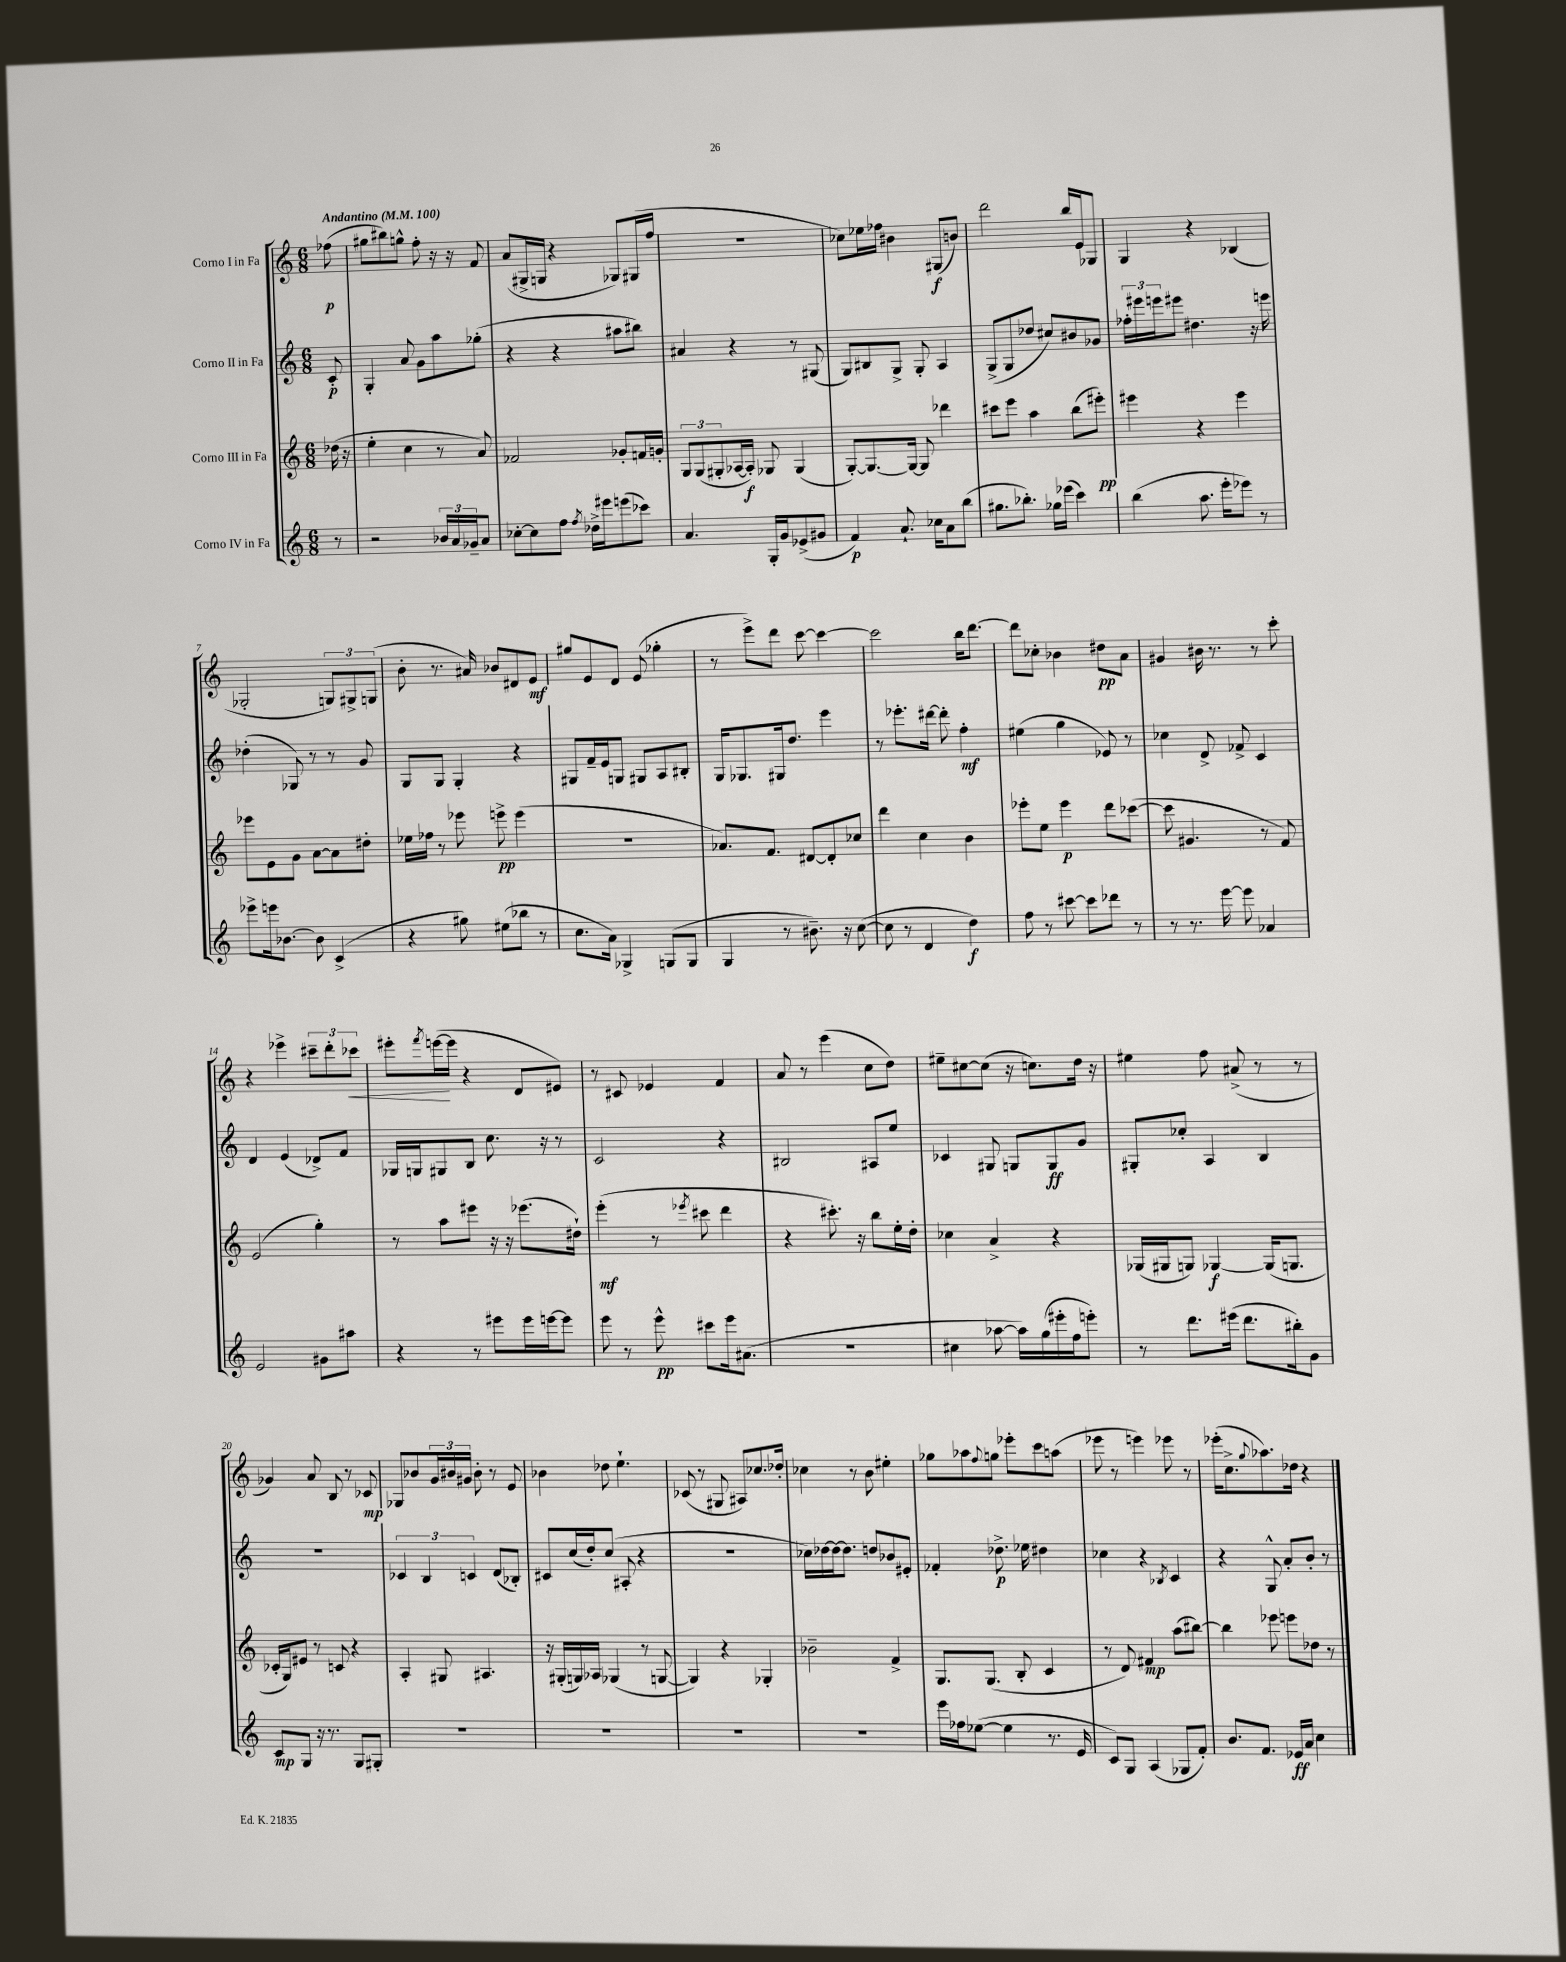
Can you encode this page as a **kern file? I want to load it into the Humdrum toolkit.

**kern	**dynam	**kern	**dynam	**kern	**dynam	**kern	**dynam
*part4	*part4	*part3	*part3	*part2	*part2	*part1	*part1
*staff4	*staff4	*staff3	*staff3	*staff2	*staff2	*staff1	*staff1
*I"Corno IV in Fa	*	*I"Corno III in Fa	*	*I"Corno II in Fa	*	*I"Corno I in Fa	*
*clefG2	*	*clefG2	*	*clefG2	*	*clefG2	*
*k[]	*	*k[]	*	*k[]	*	*k[]	*
*M6/8	*	*M6/8	*	*M6/8	*	*M6/8	*
*MM100	*	*MM100	*	*MM100	*	*MM100	*
=	=	=	=	=	=	=	=
!	!	!	!	!	!	!LO:TX:a:B:t=Andantino	!
8r	.	(16dd-X\	.	8c'/	p	(8ff-X\	p
.	.	16r	.	.	.	.	.
=1	=1	=1	=1	=1	=1	=1	=1
2r	.	4ee'\	.	4G'/	.	8gg#X\L	.
.	.	.	.	.	.	8bb#X\)	.
.	.	4cc\	.	8a/	.	8ggn^^\J	.
.	.	.	.	8g\L	.	8ff'\	.
24b-X/LL	.	8r	.	8aa\	.	16r	.
24a/	.	.	.	.	.	.	.
.	.	.	.	.	.	16r	.
24g-X~/J	.	.	.	.	.	.	.
8a/J	.	8a/)	.	(8gg-X'\J	.	8f/	.
=2	=2	=2	=2	=2	=2	=2	=2
[8cc-X'\L	.	2f-X/	.	4r	.	(8a/L	.
8cc-\]	.	.	.	.	.	16G#X^/L	.
.	.	.	.	.	.	16Gn/JJ	.
8ff\J	.	.	.	4r	.	4r	.
8qff/	.	.	.	.	.	.	.
16dd-X^\LL	.	.	.	.	.	.	.
16eee#X\J	.	.	.	.	.	.	.
(8eeen\	.	8g-X'/L	.	8aa#X\L	.	8G-X/L)	.
8ccc-X\J)	.	16fn/L	.	8bb#X\J)	.	(16G#X/L	.
.	.	16gn'/JJ	.	.	.	16ff/JJ	.
=3	=3	=3	=3	=3	=3	=3	=3
4.a/	.	12G/L	.	4a#X/	.	2.r	.
.	.	(12G/	.	.	.	.	.
.	.	12G#X'/	.	.	.	.	.
.	.	[16A-X/L	.	4r	.	.	.
.	.	16A-'/JJ])	f	.	.	.	.
16G'/LL	.	8G-X/	.	.	.	.	.
16g/J	.	.	.	.	.	.	.
(8e-X^/	.	(4G-/	.	8r	.	.	.
8g#X/J	.	.	.	(8G#X/	.	.	.
=4	=4	=4	=4	=4	=4	=4	=4
4f/)	p	[8G'/L)	.	8G/L)	.	8cc-X\L)	.
.	.	8.G/_	.	8B#X/	.	16ee-X\L	.
.	.	.	.	.	.	16ff-X\JJ	.
8.a`/	.	.	.	8G^/J	.	4b#X\	.
.	.	16G/Jk_	.	.	.	.	.
.	.	8G/]	.	8G'/	.	.	.
16cc-X\KL	.	.	.	.	.	.	.
8a\	.	4ddd-X\	.	4A/	.	(8G#X/L	f
(8bb\J	.	.	.	.	.	8bn/J)	.
=5	=5	=5	=5	=5	=5	=5	=5
8.gg#X\L	.	8ccc#X\L	.	(8G^/L	.	2ddd\	.
.	.	8eee\J	.	8G/	.	.	.
8.bb-X'\J)	.	.	.	.	.	.	.
.	.	4aa\	.	8dd-X/J	.	.	.
16gg-X\LL	.	.	.	8cc#X/L)	.	.	.
(16eee-X\JJ	.	.	.	.	.	.	.
4ccc\)	.	(8bb\L	.	8b#X/	.	16bb/LL	.
.	.	.	.	.	.	16e/J	.
.	.	8eee#X'\J)	pp	8g-X/J	.	8G-X/J	.
=6	=6	=6	=6	=6	=6	=6	=6
(4bb\	.	4eee#X\	.	24ff-X'\LL	.	4G/	.
.	.	.	.	24eee#X\	.	.	.
.	.	.	.	24eeen\J	.	.	.
.	.	.	.	8eee#X\J	.	.	.
8.aa\	.	4r	.	4.dd#X\	.	4r	.
16eee'\KL	.	.	.	.	.	.	.
8eee-X\J)	.	4eee#\	.	.	.	(4B-X/	.
8r	.	.	.	16r	.	.	.
.	.	.	.	16eeen\	.	.	.
!!LO:LB:g=z
=7	=7	=7	=7	=7	=7	=7	=7
8eee-X^\L	.	8eee-X\L	.	(4dd-X'\	.	2G-X'/	.
16eeen\k	.	8e\	.	.	.	.	.
[8.b-X\J	.	.	.	.	.	.	.
.	.	8g\J	.	8G-X/)	.	.	.
8b-\]	.	[8a\L	.	8r	.	.	.
(4c^/	.	8a\]	.	8r	.	12Gn/L)	.
.	.	.	.	.	.	12G#X^/	.
.	.	8dd#X'\J	.	8g/	.	.	.
.	.	.	.	.	.	(12Gn/J	.
=8	=8	=8	=8	=8	=8	=8	=8
4r	.	16ee-X\LL	.	8G/L	.	8b'\	.
.	.	16ff-X\JJ	.	.	.	.	.
.	.	8r	.	8G/J	.	8.r	.
8gg#X\)	.	8eee-X\	.	4G'/	.	.	.
.	.	.	.	.	.	16a#X/)	.
(8ee#X\L	.	8eeen^\	pp	.	.	8b-X/L	.
8bb-X\J	.	(4eee\	.	4r	.	8d#X/	.
8r	.	.	.	.	.	8e/J	mf
=9	=9	=9	=9	=9	=9	=9	=9
8.cc\L	.	2.r	.	8G#X/L	.	8gg#X/L	.
.	.	.	.	16f~/L	.	8e/	.
16a\Jk)	.	.	.	16e/J	.	.	.
4G-X^/	.	.	.	8Gn/J	.	8d/J	.
.	.	.	.	8G#X/L	.	(8e/	.
(8Gn/L	.	.	.	8A/	.	4gg-X'\	.
8G/J	.	.	.	8B#X'/J	.	.	.
=10	=10	=10	=10	=10	=10	=10	=10
4G/	.	8.a-X/L)	.	16G/KL	.	8r	.
.	.	.	.	8.G-X/	.	.	.
.	.	.	.	.	.	8eee^\L)	.
.	.	8.f/J	.	.	.	.	.
8r	.	.	.	16G#X/k	.	8ddd\J	.
.	.	.	.	8.dd/J	.	.	.
8.b#X~\)	.	[8d#X/L	.	.	.	[8ccc\	.
.	.	8d#'/]	.	4eee\	.	4ccc\_	.
16r	.	.	.	.	.	.	.
([8cc\	.	8cc-X/J	.	.	.	.	.
=11	=11	=11	=11	=11	=11	=11	=11
8cc\]	.	4ddd\	.	8r	.	2ccc\]	.
8r	.	.	.	8.eee-X'\L	.	.	.
4d/	.	4cc\	.	.	.	.	.
.	.	.	.	[16ddd#X\Jk	.	.	.
.	.	.	.	8ddd#'\]	.	.	.
4dd\)	f	4b\	.	4ff'\	mf	16bb\KL	.
.	.	.	.	.	.	[8.ddd\J	.
=12	=12	=12	=12	=12	=12	=12	=12
8ff\	.	8eee-X'\L	.	(4ee#X\	.	8ddd\L]	.
8r	.	8ee\J	.	.	.	8cc-X'\J	.
[8ccc#X\	.	4eee-\	p	4gg\	.	4b-X\	.
8ccc#\L]	.	.	.	.	.	.	.
8ddd-X\J	.	8ddd\L	.	8e-X/)	.	8dd#X\L	pp
8r	.	([8ccc-X\J	.	8r	.	8a\J	.
=13	=13	=13	=13	=13	=13	=13	=13
8r	.	8ccc-\]	.	4cc-X\	.	4g#X/	.
8.r	.	4.g#X/	.	.	.	.	.
.	.	.	.	8d^/	.	16b#X\	.
[16eee\	.	.	.	.	.	8.r	.
8eee\]	.	.	.	8f-X^/	.	.	.
4a-X/	.	8r	.	4c/	.	8r	.
.	.	8f/)	.	.	.	8ccc'\	.
!!LO:LB:g=z
=14	=14	=14	=14	=14	=14	=14	=14
2e/	.	(2e/	.	4d/	.	4r	.
.	.	.	.	(4e/	.	4eee-X^\	.
8g#X\L	.	4gg'\)	.	8d-X^/L)	.	12ccc#X~\L	.
.	.	.	.	.	.	12ddd'\	.
8aa#X\J	.	.	.	8f/J	.	.	.
!	!	!	!	!	!	!	!LO:HP:b
.	.	.	.	.	.	12ccc-X\J	<
=15	=15	=15	=15	=15	=15	=15	=15
4r	.	8r	.	16G-X/LL	.	8eee#X'\L	.
.	.	.	.	16Gn/J	.	.	.
.	.	.	.	.	.	8qfff/	.
.	.	8aa\L	.	8G#X/	.	([16eeen\L	.
.	.	.	.	.	.	16eee\JJ]	[
8r	.	8eee#X\J	.	8B/J	.	4r	.
8eee#X\L	.	16r	.	8.cc\	.	.	.
.	.	16r	.	.	.	.	.
16eee#\L	.	(8.eee-X\L	.	.	.	8d/L	.
[16eeen\J	.	.	.	16r	.	.	.
8eee\J]	.	.	.	8r	.	8e#X/J)	.
.	.	16dd#X`\Jk)	.	.	.	.	.
=16	=16	=16	=16	=16	=16	=16	=16
8eee\	.	(4eee'\	mf	2c/	.	8r	.
8r	.	.	.	.	.	8c#X/	.
8eee^^\	pp	8r	.	.	.	4e-X/	.
.	.	8qeee-X/	.	.	.	.	.
8ccc#X\L	.	8ccc#X\	.	.	.	.	.
16eee\k	.	4ddd\	.	4r	.	4f/	.
(8.a#X\J	.	.	.	.	.	.	.
=17	=17	=17	=17	=17	=17	=17	=17
2.r	.	4r	.	2B#X/	.	8a/	.
.	.	.	.	.	.	8r	.
.	.	8.ccc#X'\)	.	.	.	(4eee\	.
.	.	16r	.	.	.	.	.
.	.	8bb\L	.	8A#X/L	.	8cc\L	.
.	.	16ee'\L	.	8ee/J	.	8dd\J)	.
.	.	16dd'\JJ	.	.	.	.	.
=18	=18	=18	=18	=18	=18	=18	=18
4cc#X\	.	4cc-X\	.	4c-X/	.	8ee#X~\L	.
.	.	.	.	.	.	[8cc#X\	.
[8aa-X\	.	4a^/	.	8G#X/	.	(8cc#\J]	.
16aa-\LL])	.	.	.	8Gn/L	.	16r	.
(16gg\	.	.	.	.	.	8.ccn\L)	.
16eee#X'\	.	4r	.	8G/	ff	.	.
16ff\J	.	.	.	.	.	.	.
8eeen'\J)	.	.	.	8g/J	.	16dd\Jk	.
.	.	.	.	.	.	16r	.
=19	=19	=19	=19	=19	=19	=19	=19
8r	.	(16G-X/LL	.	8G#X'/L	.	4ee#X\	.
.	.	16G#X/J	.	.	.	.	.
8.ddd\L	.	8Gn/J)	.	8cc-X'/J	.	.	.
.	.	[4G-X/	f	4A/	.	8ff\	.
(16eee#X\Jk	.	.	.	.	.	.	.
8.ddd\L	.	.	.	.	.	(8a#X^/	.
.	.	(16G-/KL]	.	4B/	.	8r	.
16bb#X'\k)	.	8.Gn/J	.	.	.	.	.
8g\J	.	.	.	.	.	8r	.
!!LO:LB:g=z
=20	=20	=20	=20	=20	=20	=20	=20
8c/L	mp	16c-X'/LL	.	2.r	.	4g-X/)	.
.	.	16G/J)	.	.	.	.	.
8G/J	.	8e#X/J	.	.	.	.	.
16r	.	8r	.	.	.	8a/	.
8.r	.	.	.	.	.	.	.
.	.	8cn/	.	.	.	8B/	.
8G/L	.	4r	.	.	.	8r	.
8G#X'/J	.	.	.	.	.	8c-X/	mp
=21	=21	=21	=21	=21	=21	=21	=21
2.r	.	4A'/	.	6c-X/	.	8G-X/L	.
.	.	.	.	.	.	8b-X/	.
.	.	.	.	6B/	.	.	.
.	.	8G#X/	.	.	.	24g/L	.
.	.	.	.	.	.	24b#X/	.
.	.	.	.	6cn/	.	24g#X/JJ	.
.	.	4.A#X/	.	.	.	8b#'\	.
.	.	.	.	(8d/L	.	8r	.
.	.	.	.	8B-X'/J)	.	8e/	.
=22	=22	=22	=22	=22	=22	=22	=22
2.r	.	16r	.	8c#X/L	.	4b-X\	.
.	.	(16G#X'/LL	.	.	.	.	.
.	.	16Gn/)	.	(16cc/L	.	.	.
.	.	16A-X/JJ	.	16dd'/J)	.	.	.
.	.	(4G-X/	.	(8cc/J	.	8dd-X\	.
.	.	.	.	8A#X'/	.	4.ee`\	.
.	.	8r	.	4r	.	.	.
.	.	[8Gn/	.	.	.	.	.
=23	=23	=23	=23	=23	=23	=23	=23
2.r	.	4G/])	.	2.r	.	(8c-X/	.
.	.	.	.	.	.	8r	.
.	.	4r	.	.	.	8G#X/	.
.	.	.	.	.	.	8A#X/L)	.
.	.	4G-X'/	.	.	.	8.cc-X/	.
.	.	.	.	.	.	16dd-X'/Jk	.
=24	=24	=24	=24	=24	=24	=24	=24
2.r	.	2b-X~\	.	16cc-X\LL)	.	4cc-X\	.
.	.	.	.	[16dd-X\	.	.	.
.	.	.	.	16dd-\J_	.	.	.
.	.	.	.	8.dd-\J]	.	.	.
.	.	.	.	.	.	8r	.
.	.	.	.	8ddn/L	.	8b\	.
.	.	4f^/	.	8b-X/	.	4ee#X'\	.
.	.	.	.	8e#X'/J	.	.	.
=25	=25	=25	=25	=25	=25	=25	=25
16eee\LL	.	8.G/L	.	4f-X'/	.	8gg-X\L	.
16ff-X\J	.	.	.	.	.	.	.
([8ee-X\J	.	.	.	.	.	8aa-X\	.
.	.	(8.G/J	.	.	.	.	.
.	.	.	.	.	.	8qqff/	.
4ee-\]	.	.	.	8.dd-X^\	p	8ggn\J	.
.	.	8B'/	.	.	.	8eee-X'\L	.
.	.	.	.	16ee-X\	.	.	.
8.r	.	4c/	.	4dd#X\	.	8ccc\	.
.	.	.	.	.	.	(8aan\J	.
16e/	.	.	.	.	.	.	.
=26	=26	=26	=26	=26	=26	=26	=26
8c/L)	.	8r	.	4cc-X\	.	8eee-X\	.
8G/J	.	8d/)	.	.	.	8r	.
(4A/	.	4f#X/	mp	4r	.	4eeen\)	.
.	.	.	.	8qB-X/	.	.	.
8G-X/L	.	(8aa\L	.	4c/	.	8eee-X\	.
8f'/J)	.	[8bb#X\J)	.	.	.	8r	.
=27	=27	=27	=27	=27	=27	=27	=27
8.b/L	.	4bb#\]	.	4r	.	(16eee-X'\KL	.
.	.	.	.	.	.	8.cc^\	.
8.f/J	.	.	.	.	.	.	.
.	.	.	.	.	.	8qqgg/	.
.	.	8eee-X\	.	8G^^/	.	8.aa-X\)	.
16e-X/LL	ff	8eeen\L	.	8a'/L	.	.	.
16a/JJ	.	.	.	.	.	16dd-X\Jk	.
4cc\	.	8dd-X\J	.	8b'/J	.	4r	.
.	.	8r	.	8r	.	.	.
==	==	==	==	==	==	==	==
*-	*-	*-	*-	*-	*-	*-	*-
